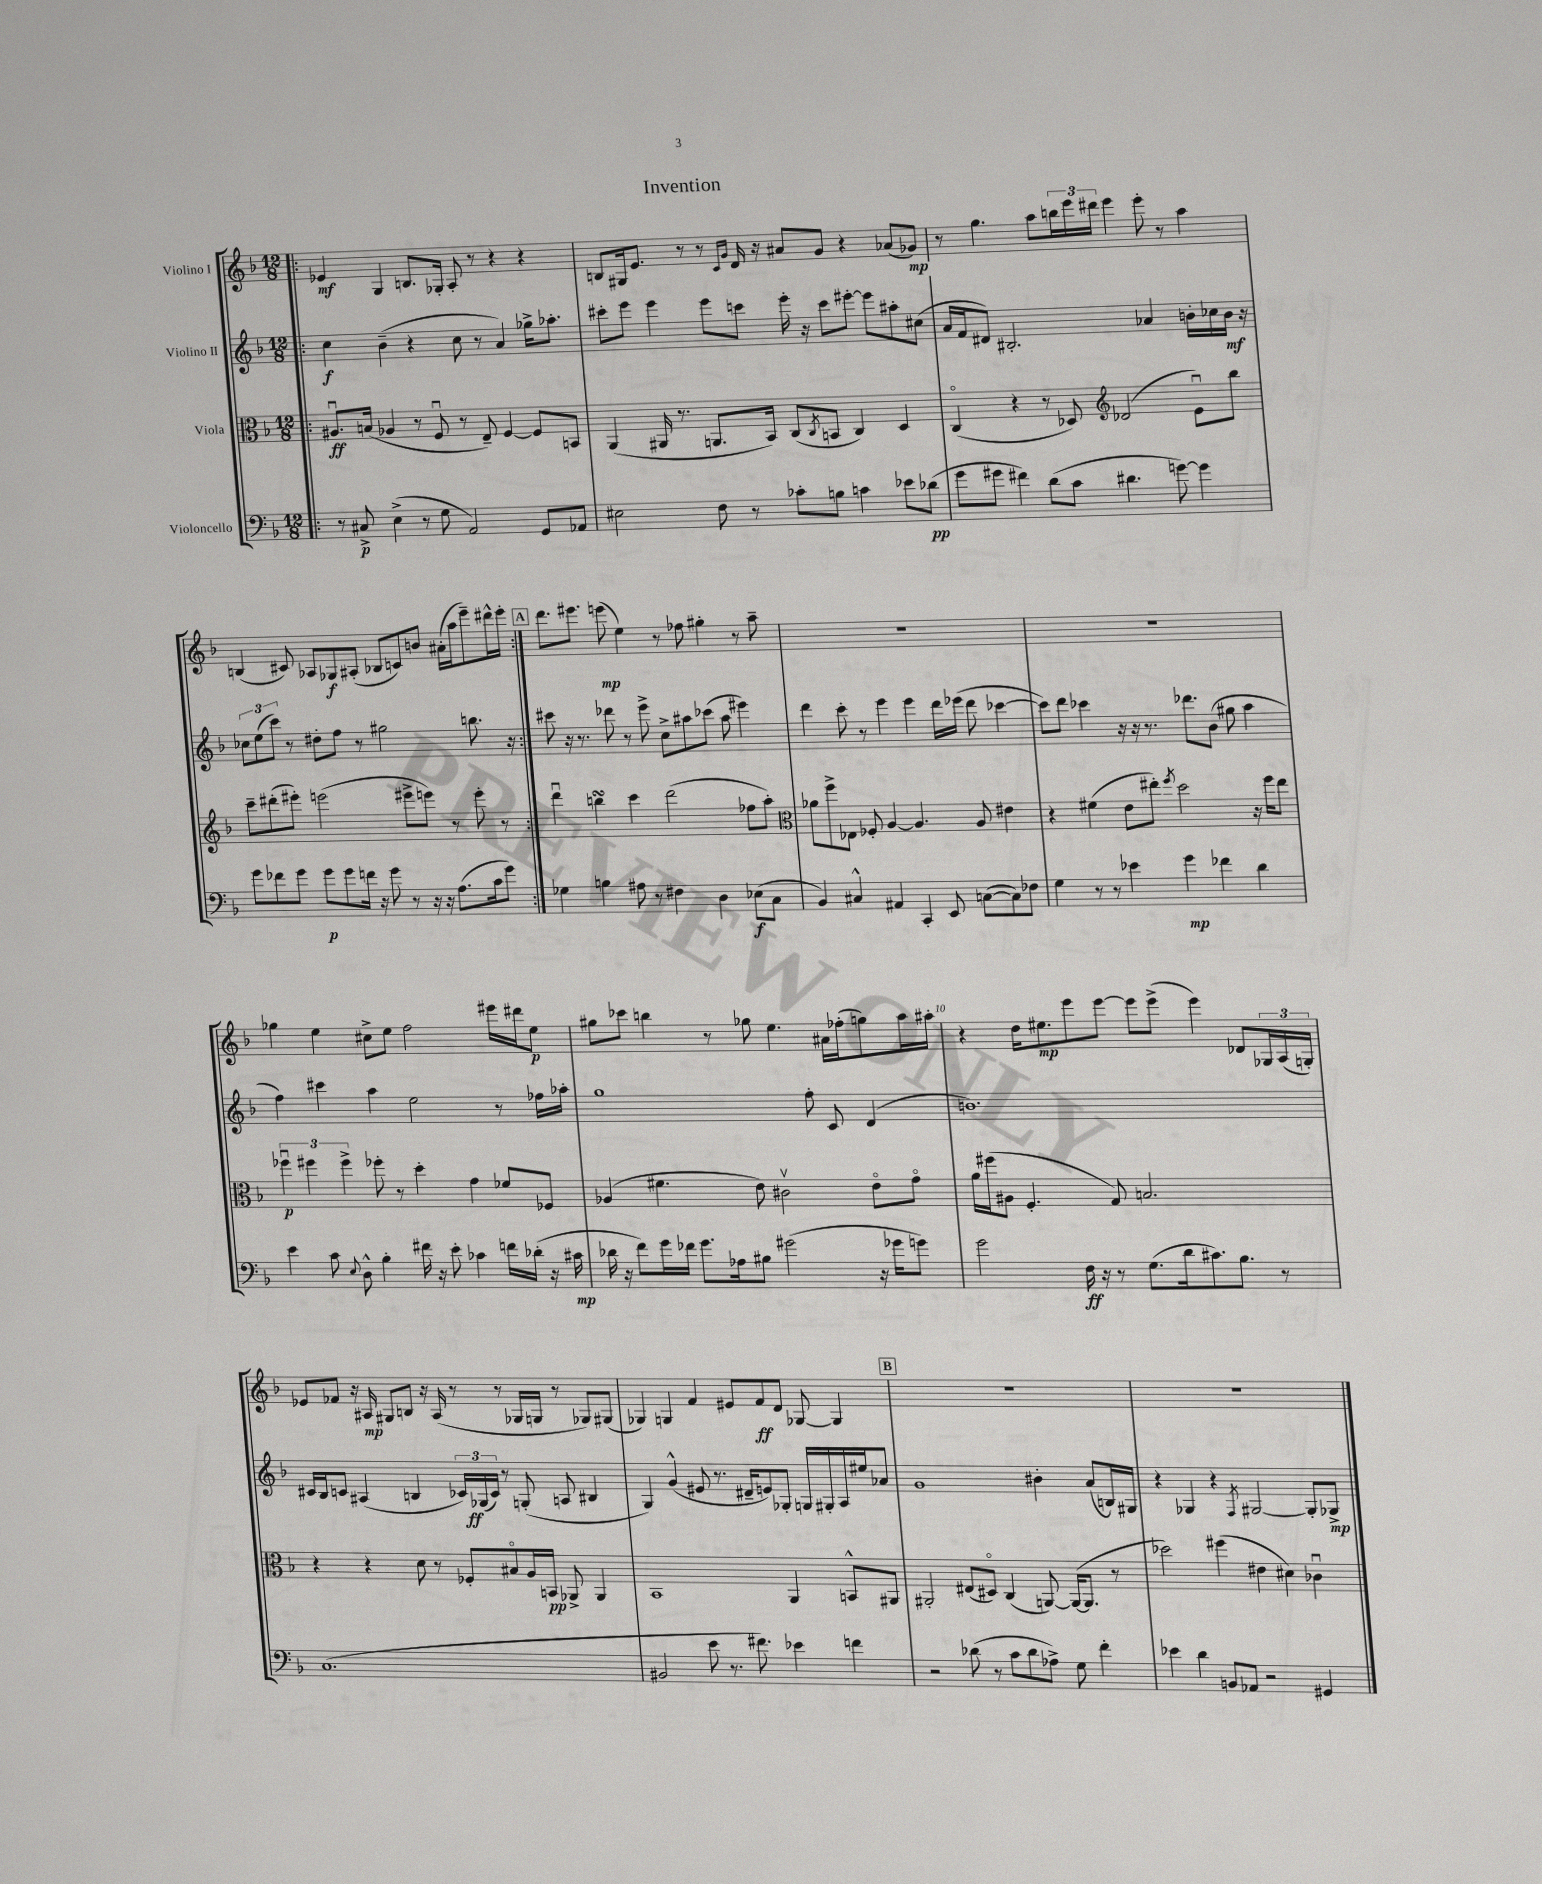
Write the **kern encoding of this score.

**kern	**kern	**kern	**kern
*staff4	*staff3	*staff2	*staff1
*clefF4	*clefC3	*clefG2	*clefG2
*k[b-]	*k[b-]	*k[b-]	*k[b-]
*M12/8	*M12/8	*M12/8	*M12/8
=!|:	=!|:	=!|:	=!|:
8r	8.A#u	4cc	4e-
8C#^	.	.	.
.	(16B	.	.
(4E^	4A-	(4b-~	4G
8r	8r	4r	8.B
8G	8Fu	.	.
.	.	.	16G-'
2AA)	8r	8cc	8A'
.	8E~)	8r	8r
.	[4F	4a)	4r
8GG	8F]	16gg-^	4r
.	.	8.aa-'	.
8AA-	8BB	.	.
=	=	=	=
2E#	(4AA	8ccc#'	8B
.	.	8eee	16G#
.	.	.	8.e
.	16AA#	4eee	.
.	8.r	.	.
.	.	.	8r
8F	8.AA	8eee	8r
.	.	.	16qqc
.	.	.	16qqg
8r	.	8ccc	16d
.	16BB-)	.	16r
8c-'	(8C	16eee'	8a#
.	.	16r	.
.	8qC	.	.
8B	8BB	8ccc	8g
4c	4C)	[8eee#'	4r
.	.	8eee#]	.
8e-	4D	8aa#'	(8a-
(8d-	.	(8cc#	8g-)
=	=	=	=
8g	(4Co	16a	8r
.	.	16f	.
8g#	.	8d#)	4.gg
4f#)	4r	2.B#'	.
(8d	8r	.	8aa
8c	8D-)	.	24bb
.	.	.	24eee
.	.	.	24ddd#
*	*clefG2	*	*
4.d#	(2d-	.	4eee
.	.	4a-	8eee'
[8g)	.	.	8r
4g]	8eu)	16b'	4aa
.	.	16cc-	.
.	8bb-	16b	.
.	.	16r	.
=	=	=	=
8g	8ccc~	12cc-	(4B
.	.	(12ee	.
8f-	(8ddd#'	.	.
.	.	12ccc)	.
8g	8eee#')	8r	8c#)
8g	(2eee	8dd#'	8A-
8g	.	8ff	8G-
16f	.	8r	(8A#'
16r	.	.	.
8g	.	2gg#	8B-
8r	8eee#^	.	8c)
16r	8eee)	.	8b
16r	.	.	.
(8.A	8r	.	(16a#'
.	.	.	16aa
.	8eee'	8.bb	8eee~)
16c	.	.	.
8g)	8r	.	16ddd#^^
.	.	16r	16eee'
=:|!	=:|!	=:|!	=:|!
4G-	4dddu	8ccc#	8.ddd
.	.	16r	.
.	.	8.r	8.eee#
4B	4bb	.	.
.	.	8ddd-	(8eee
8A#	4ccc	8r	4ee)
8r	.	8eee^	.
4F#	(2ddd	8cc^	8r
.	.	8aa#	8ff-
4D	.	(8ccc-	4gg#'
.	.	8aa#	.
(8E-	8ff-	4eee#)	8r
8C	8aa')	.	8aa~
=	=	=	=
*	*clefC3	*	*
4BB-)	8a-	4ddd	1.r
.	8ff^	.	.
4C#^^	8E-	8ccc'	.
.	8F-'	8r	.
4AA#	[4A	4eee	.
4CC'	4.A]	4eee	.
8EE	.	16ddd	.
.	.	(16eee-	.
([8C	8A	8ddd	.
8C])	4e#	[4ccc-	.
8F-	.	.	.
=	=	=	=
4G	4r	8ccc-])	1.r
.	.	8ddd	.
8r	(4f#	4ccc-	.
8r	.	.	.
4e-	8e	16r	.
.	.	16r	.
.	8ee#')	8.r	.
.	8qff	.	.
4g	2dd	.	.
.	.	8.ddd-	.
4f-	.	(8b-	.
.	.	8gg#	.
4d	16r	4aa	.
.	16ff	.	.
.	8ee#	.	.
=	=	=	=
4e	6ff-u	4ff)	4gg-
.	6ff#	.	.
8c	.	4ccc#	4ee
.	6ff#^	.	.
8qqE	.	.	.
8D^^	.	.	.
4B-'	8ff-'	4aa	8cc#^
.	8r	.	8ee
16f#	4dd'	2ee	2ff
16r	.	.	.
8e'	.	.	.
4c-	4g	.	.
16f	8f-	8r	16eee#
(16d-'	.	.	16ddd#
16r	8F-	16ff-	8ee
16c#	.	16aa-'	.
=	=	=	=
16d-	(4A-	1gg	8gg#
16r	.	.	.
8f)	.	.	8ccc-
16g	4.f#	.	4bb
16f-	.	.	.
8.g	.	.	.
.	.	.	8r
16A-	.	.	.
8B#	8e)	.	8gg-
(2g#	2c#v	.	4.ee
.	.	8ff'	.
.	.	8c	16a#
.	.	.	(16ff-'
16r	8eo	(4d	8gg)
16g-	.	.	.
8g)	8go	.	16aa
.	.	.	16aa#'
=	=	=	=
2g	16a	1.b)	4r
.	(16ff#	.	.
.	8A#	.	.
.	4.F'	.	16dd
.	.	.	8.ee#
16F	.	.	8eee
16r	.	.	.
8r	8G)	.	[8eee
(8.G	2.B	.	8eee]
.	.	.	(8eee^
16d	.	.	.
8.c#)	.	.	4eee)
8.B-	.	.	.
.	.	.	8d-
8r	.	.	24G-
.	.	.	(24A
.	.	.	24G')
=	=	=	=
(1.C	4r	16c#	8e-
.	.	16B-	.
.	.	8c	8f-
.	4r	(4A#	16r
.	.	.	16A#
.	.	.	8G#
.	8d	4B	8B
.	8r	.	16r
.	.	.	(16A#
.	8F-'	24c-)	8r
.	.	(24G-	.
.	.	24c-)	.
.	8B#o	8r	8r
.	16A	(8G'	16G-
.	16BB	.	16G
.	8AA-^	8A	8r
.	4AA-	4B#	8G-)
.	.	.	(8G#
=	=	=	=
2BB#	1BB-	4G)	4G-)
.	.	(4g^^	4G
8e	.	8e#	4f
8.r	.	8.r	.
.	.	.	8e#
8.f#)	.	16d#~	.
.	.	8e)	8f
4e-	4AA	8G-'	8d
.	.	16G	[8G-
.	.	16G#'	.
4f	8BB^^	16A	4G-]
.	.	16ee#	.
.	8AA#	8a-	.
=	=	=	=
2r	2AA#'	1g	1.r
(8d-	(8E#	.	.
8r	8D#o)	.	.
8c	(4C	.	.
8d-	.	.	.
8A-^)	[8AA)	4b#'	.
8G	(16AA_	.	.
.	8.AA]	.	.
4f'	.	(8a	.
.	8r	16B)	.
.	.	16G#	.
=	=	=	=
4e-	2dd-)	4r	1.r
4d	.	4G-	.
8BB	(4ff#	4r	.
8AA-	.	.	.
.	.	8qF	.
2r	4e#	[2G#	.
.	4d#)	.	.
4GG#	4c-u	8G#']	.
.	.	8G-^	.
==	==	==	==
*-	*-	*-	*-
